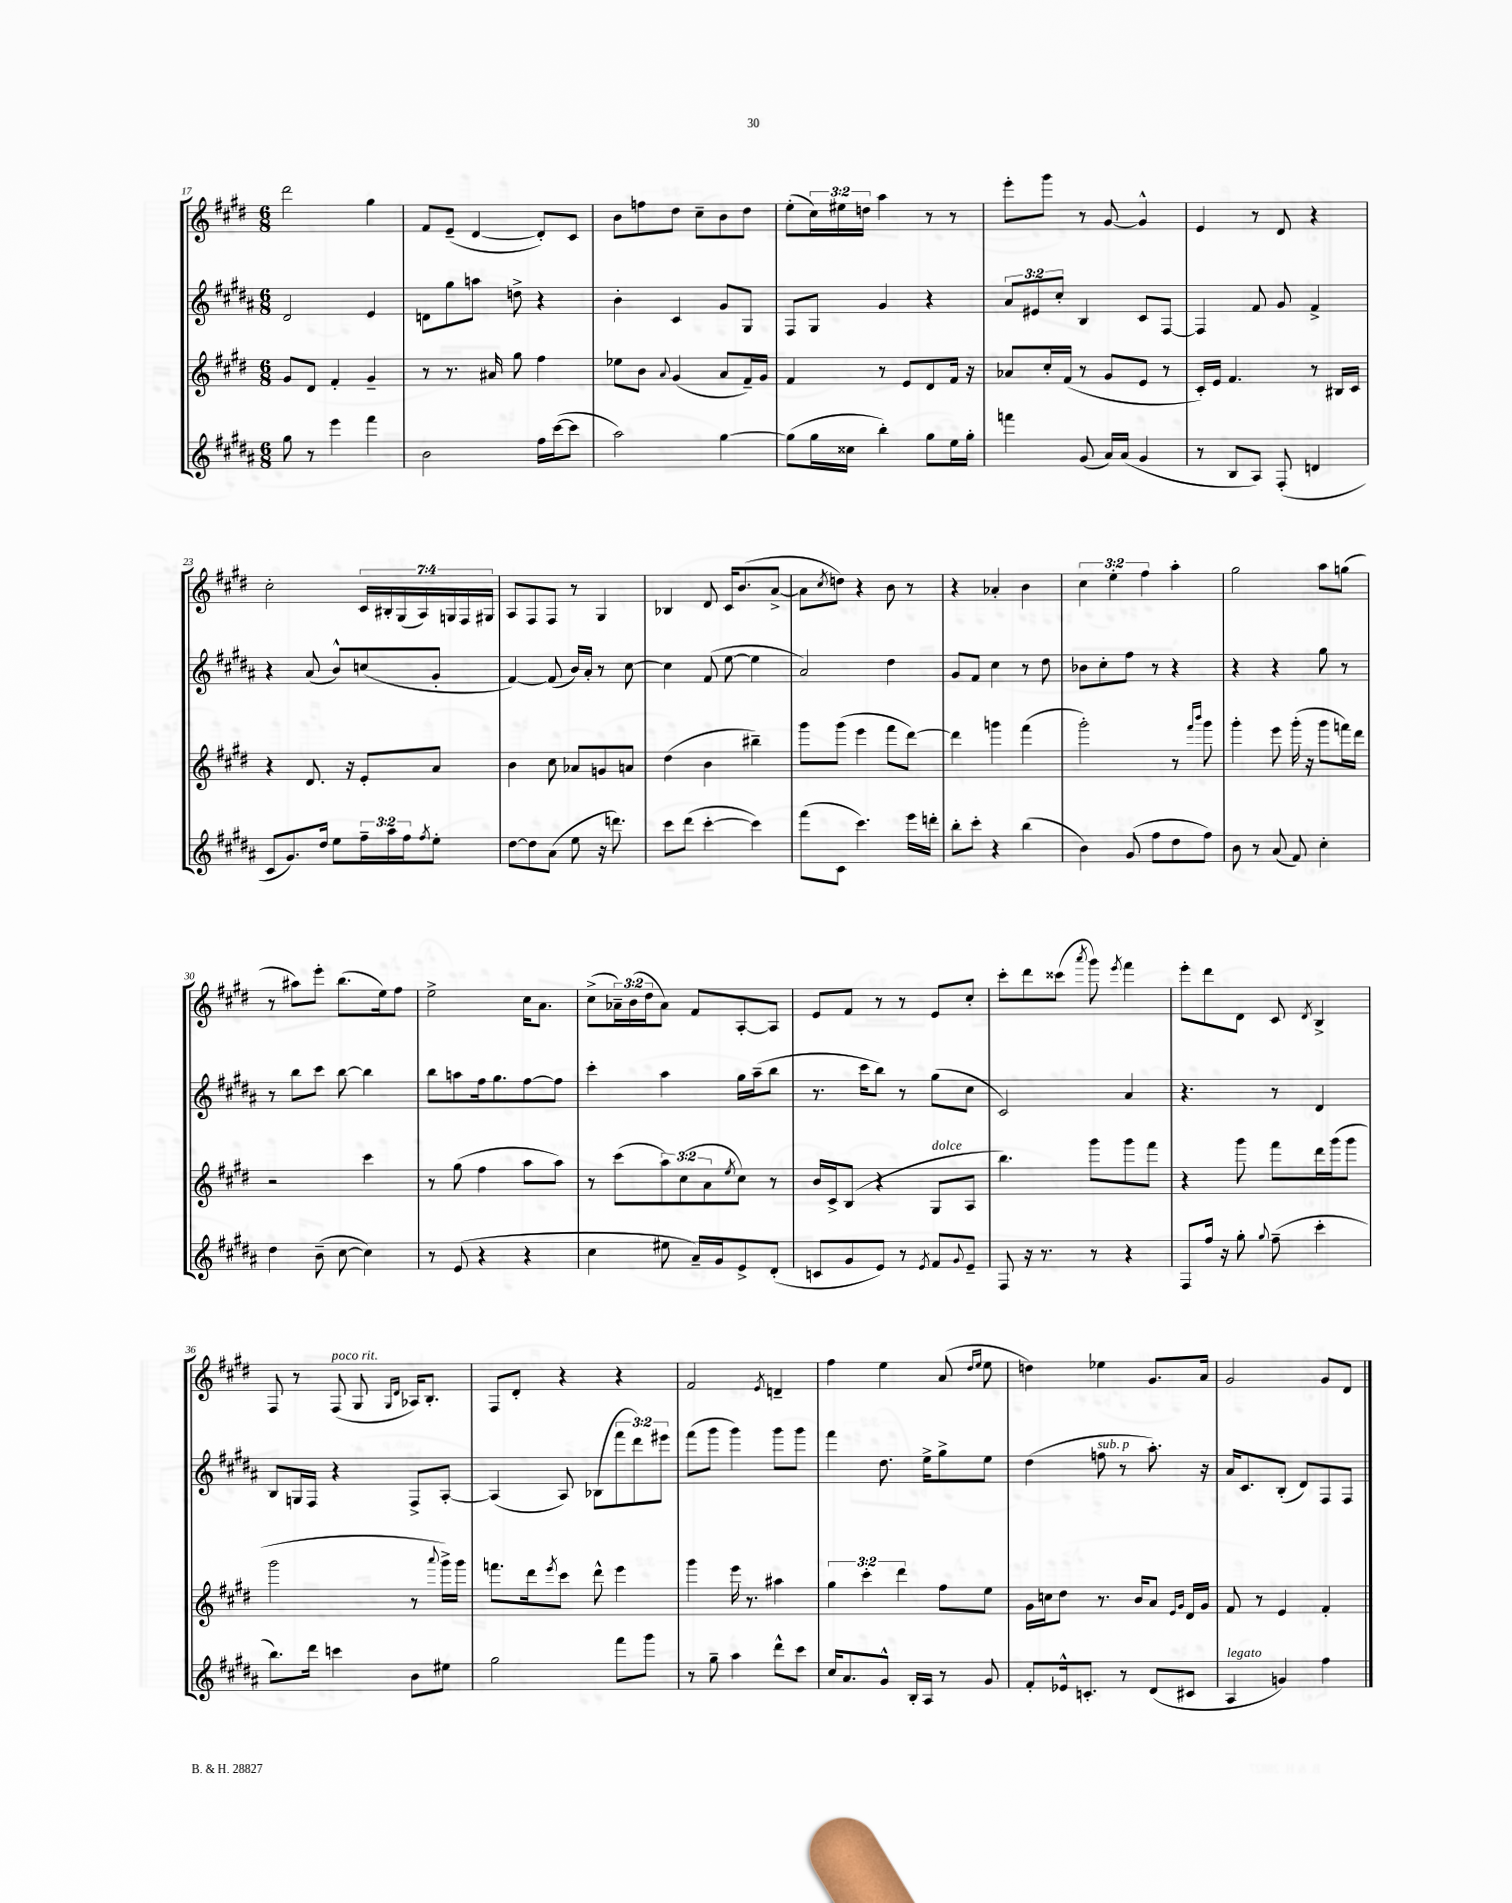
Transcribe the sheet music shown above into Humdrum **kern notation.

**kern	**kern	**kern	**kern
*part4	*part3	*part2	*part1
*staff4	*staff3	*staff2	*staff1
*clefG2	*clefG2	*clefG2	*clefG2
*k[f#c#g#d#a#]	*k[f#c#g#d#]	*k[f#c#g#d#a#]	*k[f#c#g#d#]
*M6/8	*M6/8	*M6/8	*M6/8
=17	=17	=17	=17
8gg#\	8g#/L	2d#/	2ddd#\
8r	8d#/J	.	.
4eee\	4f#'/	.	.
4fff#\	4g#~/	4e/	4gg#\
=18	=18	=18	=18
2b\	8r	8dn\L	8f#/L
.	8.r	8gg#\	(8e~/J
.	.	8aan\J	[4d#/
.	16a#X/	.	.
.	8gg#\	8ddn^\	.
16ff#\LL	4ff#\	4r	8d#'/L])
([16ccc#\J	.	.	.
8ccc#\J]	.	.	8c#/J
=19	=19	=19	=19
2aa#\)	8ee-X\L	4b'\	8b\L
.	8b\J	.	8ffn\
.	8qqa/	.	.
.	(4g#/	4c#/	8dd#\J
.	.	.	8cc#~\L
[4gg#\	8a/L	8g#/L	8b\
.	16f#~/L)	8G#/J	8dd#\J
.	16g#/JJ	.	.
=20	=20	=20	=20
(8gg#\L]	4f#/	8F#/L	(8ee'\L
16gg#\L	.	8G#/J	24cc#\L)
.	.	.	24ee#X\
16cc##X\JJ	.	.	.
.	.	.	24ddn\JJ
4bb'\)	8r	4g#/	4aa\
.	8e/L	.	.
8gg#\L	8d#/	4r	8r
16ee\L	16f#/Jk	.	8r
16gg#'\JJ	16r	.	.
=21	=21	=21	=21
4fffn\	8a-X/L	12a#/L	8eee'\L
.	.	12e#X/	.
.	16cc#'/L	.	8ggg#\J
.	.	12cc#'/J	.
.	(16f#/JJ	.	.
(8g#/	8r	4B/	8r
16a#/LL)	8g#/L	.	[8g#/
(16a#/JJ	.	.	.
4g#/	8e/J	8c#/L	4g#^^/]
.	8r	[8F#/J	.
=22	=22	=22	=22
8r	16c#'/LL)	4F#/]	4e/
.	16e/JJ	.	.
8B/L	4.f#/	.	.
8A#/J)	.	8f#/	8r
(8F#'/	.	8g#/	8d#/
4dn/	8r	4f#^/	4r
.	16B#X/LL	.	.
.	16c#/JJ	.	.
!!LO:LB:g=z
=23	=23	=23	=23
8c#/L	4r	4r	2cc#'\
8.g#/)	.	.	.
.	8.d#/	(8a#/	.
16dd#/Jk	.	.	.
8ee\L	.	8b^^/L)	.
.	16r	.	.
24ff#~\L	8e'/L	(8ccn/	28c#/LL
.	.	.	28B#X'/
24aa#\	.	.	.
.	.	.	(28G#/
24ff#\J	.	.	.
.	.	.	28A/)
8qff#/	.	.	.
8ee'\J	8a/J	8g#'/J	.
.	.	.	28Gn/
.	.	.	28F#/
.	.	.	28G#X/JJ
=24	=24	=24	=24
[8dd#\L	4b\	[4f#/)	8A/L
8dd#\]	.	.	8F#/
(8a#\J	8cc#\	(8f#/]	8F#/J
8ee\	8a-X/L	16b/LL)	8r
.	.	16a#'/JJ	.
16r	8gn/	8r	4G#/
8.dddn\)	.	.	.
.	8an/J	[8cc#\	.
=25	=25	=25	=25
8ccc#\L	(4dd#\	4cc#\]	4B-X/
(8ddd#\J	.	.	.
[4ccc#'\	4b\	(8f#/	8d#/
.	.	[8ee\	16c#/KL
.	.	.	(8.b/
4ccc#\])	4bb#X~\)	4ee\]	.
.	.	.	[8a^/J
=26	=26	=26	=26
(8fff#\L	8ggg#\L	2a#/)	8a\L]
.	.	.	8qcc#/
8c#\J	(8ggg#\J	.	8ddn\J)
4.ccc#\)	4eee\	.	4r
.	8fff#\L	4dd#\	8b\
16eee\LL	[8ddd#\J)	.	8r
16dddn'\JJ	.	.	.
=27	=27	=27	=27
8bb'\L	4ddd#\]	8g#/L	4r
8ccc#'\J	.	8f#/J	.
4r	4gggn\	4cc#\	4a-X'/
(4bb\	(4fff#\	8r	4b\
.	.	8dd#\	.
=28	=28	=28	=28
4b\)	2ggg#'\)	8b-X\L	6cc#\
.	.	8cc#'\	.
.	.	.	6ee'\
(8g#/	.	8ff#\J	.
.	.	.	6ff#\
8ff#\L	.	8r	.
8dd#\	8r	4r	4aa'\
.	16qqfff#/LL	.	.
.	16qqbbb/JJ	.	.
8ff#\J)	8ggg#\	.	.
=29	=29	=29	=29
8b\	4ggg#'\	4r	2gg#\
8r	.	.	.
(8a#/	8eee\	4r	.
8f#/)	(16ggg#'\	.	.
.	16r	.	.
4cc#'\	8ggg#\L	8gg#\	8aa\L
.	16fffn\L)	8r	(8ggn\J
.	16ddd#\JJ	.	.
!!LO:LB:g=z
=30	=30	=30	=30
4dd#\	2r	8r	8r
.	.	8bb\L	8aa#X\L)
(8b~\	.	8ccc#\J	8eee'\J
[8cc#\	.	[8bb\	(8.bb\L
4cc#\])	4ccc#\	4bb\]	.
.	.	.	16ee\k)
.	.	.	8ff#\J
=31	=31	=31	=31
8r	8r	8bb\L	2ee^\
(8e/	(8gg#\	8aan\	.
4r	4ff#\	16ff#\k	.
.	.	8.gg#\	.
4r	8aa\L	[8ff#\	16cc#\KL
.	.	.	8.a\J
.	8aa\J)	8ff#\J]	.
=32	=32	=32	=32
4cc#\	8r	4ccc#'\	(8cc#^\L
.	(8ccc#\L	.	24a-X~\L)
.	.	.	(24b\
.	.	.	24dd#\J
8ee#X\	12aa\)	4aa#\	8a-\J)
.	(12cc#\	.	.
16a#~/LL)	.	.	8f#/L
.	12a\	.	.
16g#/J	.	.	.
.	8qee/	.	.
8e^/	8cc#\J)	16gg#\LL	[8A'/
.	.	(16aa#~\J	.
(8d#'/J	8r	8bb\J	8A/J]
=33	=33	=33	=33
8cn/L	16b/LL	8.r	8e/L
.	16c#^/J	.	.
8g#/	(8B/J	.	8f#/J
.	.	16ccc#\KL	.
8e/J)	4r	8bb\J)	8r
8r	.	8r	8r
8qe/	.	.	.
!	!LO:TX:a:i:t=dolce	!	!
8f#/L	8G#/L	(8gg#\L	8e/L
8qqg#/	.	.	.
8e~/J	8A/J	8cc#\J	8cc#'/J
=34	=34	=34	=34
8F#/	4.bb\)	2c#/)	8ccc#'\L
16r	.	.	8ddd#\
8.r	.	.	.
.	.	.	(8ccc##X\J
.	.	.	8qaaa/
8r	8ggg#\L	.	8ggg#\)
.	.	.	8qeee/
4r	8ggg#\	4a#/	4fff#\
.	8fff#\J	.	.
=35	=35	=35	=35
8F#/L	4r	4.r	8eee'\L
16ff#/Jk	.	.	8ddd#\
16r	.	.	.
8gg#'\	8ggg#\	.	8d#\J
8qqgg#/	.	.	.
(8ff#~\	8fff#\L	8r	8c#/
.	.	.	8qd#/
4ccc#'\	16ddd#\L	4d#/	4B^/
.	(16ggg#\J	.	.
.	8ggg#\J	.	.
!!LO:LB:g=z
=36	=36	=36	=36
8.bb\L)	2ggg#\	8B/L	8F#/
.	.	16Gn/L	8r
16ddd#\Jk	.	16F#/JJ	.
!	!	!	!LO:TX:a:i:t=poco rit.
4cccn\	.	4r	(8F#/
.	.	.	8G#/
.	.	.	16qqG#/LL
.	.	.	16qqd#/JJ
8b\L	8r	8F#^/L	16A-X/KL)
.	.	.	8.B'/J
.	8qqaaa/	.	.
8ee#X\J	16ggg#^\LL)	[8A#'/J	.
.	16ggg#\JJ	.	.
=37	=37	=37	=37
2gg#\	8.fffn\L	(4A#/]	8F#/L
.	.	.	8d#'/J
.	16ddd#\k	.	.
.	8qeee/	.	.
.	8ccc#\J	8A#/)	4r
.	8ddd#^^\	(8B-X\L	.
8fff#\L	4eee\	12fff#\	4r
.	.	12ddd#\)	.
8ggg#\J	.	.	.
.	.	12eee#X\J	.
=38	=38	=38	=38
8r	4ggg#\	(8fff#\L	2f#/
8gg#~\	.	8ggg#\J	.
4aa#\	16eee\	4ggg#\)	.
.	8.r	.	.
.	.	.	8qe/
8ddd#^^\L	4aa#X\	8ggg#\L	4dn~/
8ccc#\J	.	8ggg#\J	.
=39	=39	=39	=39
16cc#/KL	6gg#\	4fff#\	4ff#\
8.a#/	.	.	.
.	6ccc#'\	.	.
8g#^^/J	.	8.dd#\	4ee\
.	6ddd#\	.	.
16B'/LL	.	.	.
16A#/JJ	.	16ee^\KL	.
8r	8ff#\L	8gg#^\	(8a/
.	.	.	16qqdd#/LL
.	.	.	16qqee/JJ
8g#/	8ee\J	8ee\J	8ee\
=40	=40	=40	=40
8f#'/L	16g#\LL	(4dd#\	4ddn\)
.	16ccn\J	.	.
16e-X^^/k	8dd#\J	.	.
8.cn'/J	.	.	.
!	!	!LO:TX:a:i:t=sub. p	!
.	8.r	8ffn\	4ee-X\
8r	.	8r	.
.	16b/KL	.	.
(8d#/L	8a/J	8.aa#'\)	8.g#/L
.	16qqe/LL	.	.
.	16qqg#/JJ	.	.
8c#X/J	16d#/LL	.	.
.	16g#/JJ	16r	16a/Jk
=41	=41	=41	=41
!LO:TX:a:i:t=legato	!	!	!
4A#/	8f#/	16a#/KL	2g#/
.	.	8.c#/	.
.	8r	.	.
4gn/)	4e/	(8B'/J	.
.	.	8d#/L)	.
4ff#\	4f#'/	8F#/	8g#/L
.	.	8F#/J	8d#/J
==	==	==	==
*-	*-	*-	*-
